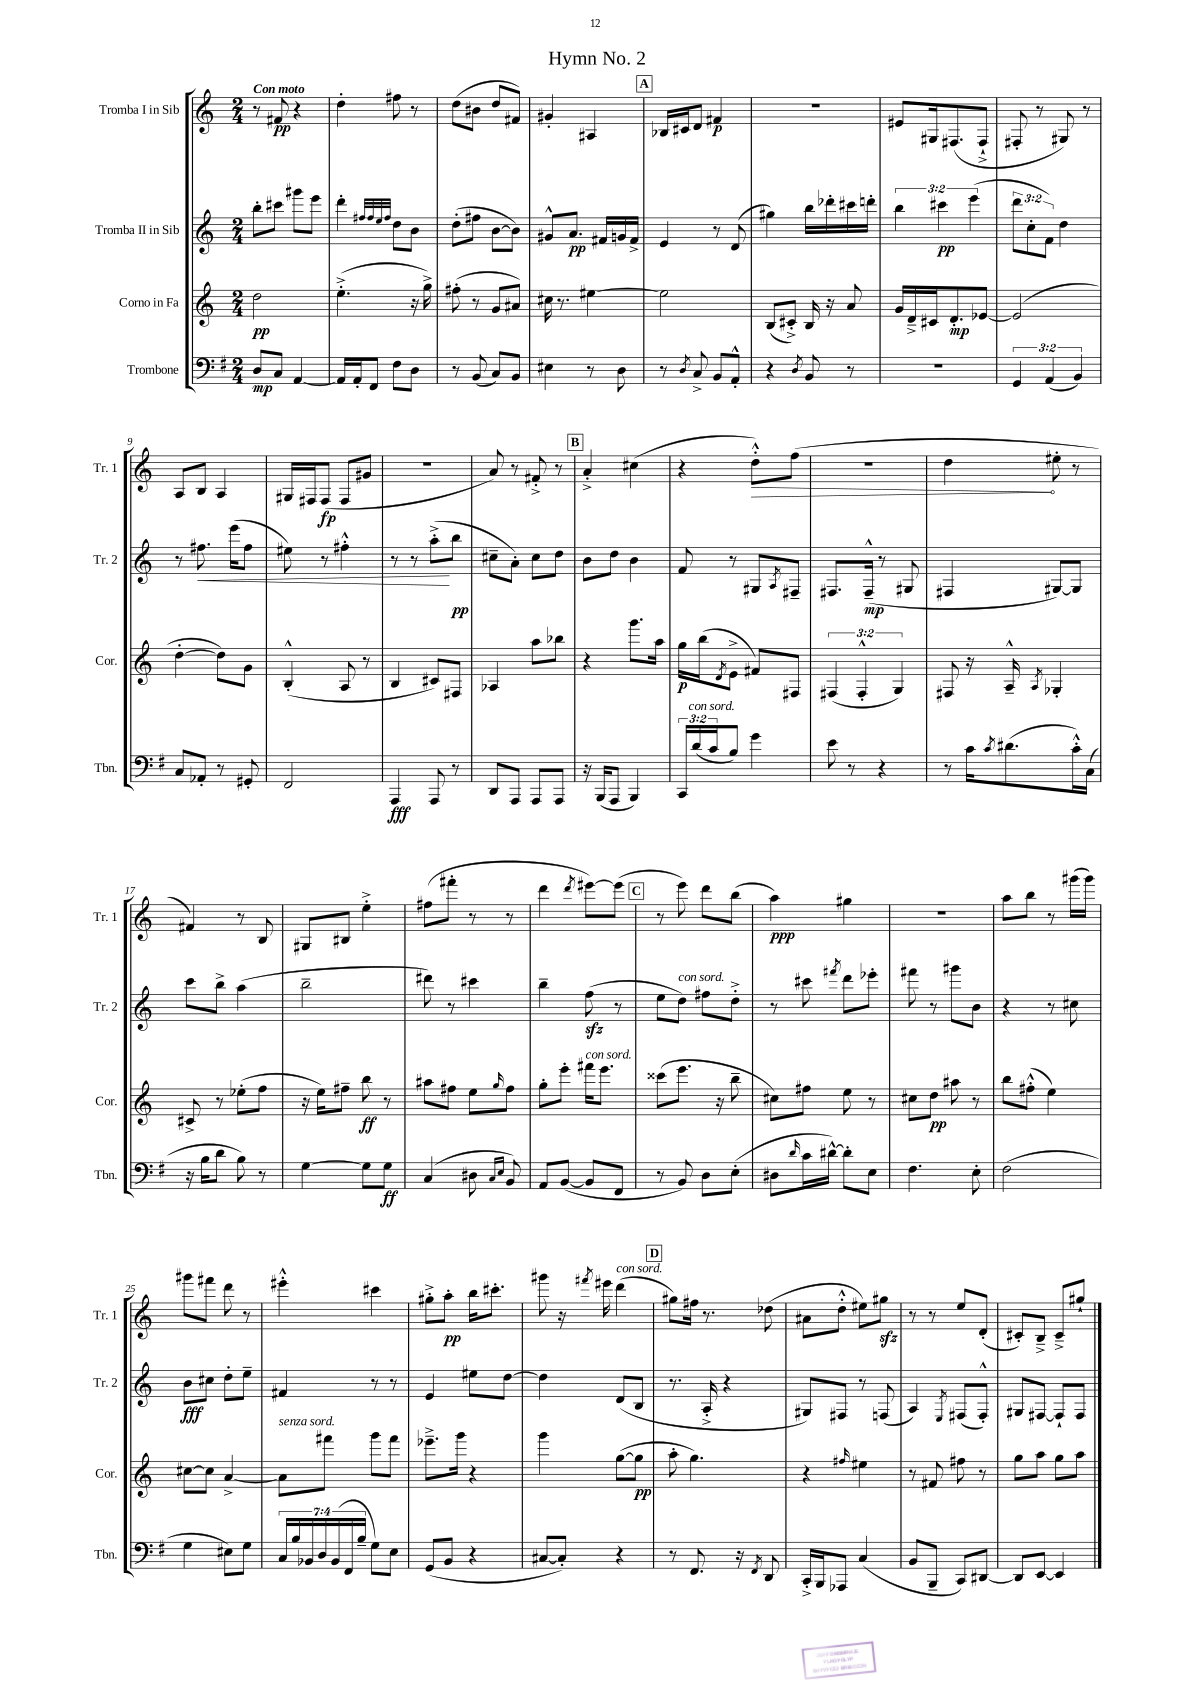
\header { title = "Hymn No. 2" }
<<
\new StaffGroup <<
\new Staff = "s0" \with { instrumentName = "Tromba I in Sib" shortInstrumentName = "Tr. 1" } {
    \clef treble \key c \major \numericTimeSignature \time 2/4 \tempo "Con moto"
    r8 fis'8\pp r4 |
    d''4-. fis''8 r8 |
    d''8( bis'8 d''8 fis'8) |
    gis'4-. ais4 |
    \mark \markup { \box "A" } bes16 cis'16 d'8 fis'4\p |
    r2 |
    eis'8 gis16 fis8.( fis8-!-> |
    fis8-. r8 gis8) r8 |
    a8 b8 a4 |
    gis16 fis16 fis8\fp( fis8 gis'8 |
    r2 |
    a'8) r8 fis'8-.-> r8 |
    \mark \markup { \box "B" } a'4-.-> cis''4( |
    r4 \once \override Hairpin.circled-tip = ##t d''8-.-^\>) f''8( |
    r2 |
    d''4\! eis''8-. r8 |
    fis'4) r8 b8 |
    gis8 bis8 e''4-.-> |
    fis''8( fis'''8-. r8 r8 |
    d'''4 \acciaccatura { d'''8 } eis'''8~) eis'''8( |
    \mark \markup { \box "C" } r8 e'''8) d'''8 b''8( |
    a''4\ppp) gis''4 |
    r2 |
    a''8 b''8 r8 gis'''16( gis'''16) |
    gis'''8 fis'''8 d'''8 r8 |
    eis'''4-.-^ cis'''4 |
    gis''8-.-> a''8-.\pp b''16 cis'''8.-. |
    gis'''8 r16 \acciaccatura { fis'''8 } eis'''16 d'''4^\markup { \italic "con sord." }( |
    \mark \markup { \box "D" } gis''8) fis''16 r8. des''8( |
    ais'8 d''8-.-^ eis''8) gis''8\sfz |
    r8 r8 e''8 d'8-.( |
    cis'8-.) b8---> cis'8---> gis''8-! \bar "|." |
}
\new Staff = "s1" \with { instrumentName = "Tromba II in Sib" shortInstrumentName = "Tr. 2" } {
    \clef treble \key c \major \numericTimeSignature \time 2/4 \override Staff.TupletNumber.text = #tuplet-number::calc-fraction-text
    b''8-. cis'''8 gis'''8 e'''8 |
    d'''4-. \grace { fis''32 fis''32 e''32 fis''32 } d''8 b'8 |
    d''8-.( fis''8 b'8~ b'8) |
    gis'8-^ a'8.\pp fis'16 g'16 fis'16-> |
    \mark \markup { \box "A" } e'4 r8 d'8( |
    gis''4) b''16 des'''16-. cis'''16 d'''16-. |
    \tuplet 3/2 { b''4 cis'''4\pp e'''4( } |
    \tuplet 3/2 { d'''8 c''8-. f'8) } d''4 |
    r8 fis''8.\< e'''16( fis''8 |
    eis''8) r8 fis''4-.-^ |
    r8 r8 a''8-.->\!( b''8\pp |
    cis''8-- a'8-.) cis''8 d''8 |
    \mark \markup { \box "B" } b'8 d''8 b'4 |
    f'8 r8 gis8 \acciaccatura { a8 } fis8-- |
    fis8. fis16---^\mp( r8 gis8 |
    fis4 gis8~) gis8 |
    c'''8 b''8-> a''4( |
    b''2-- |
    dis'''8) r8 cis'''4 |
    b''4-- f''8\sfz( r8 |
    \mark \markup { \box "C" } e''8 d''8^\markup { \italic "con sord." }) fis''8 d''8-.-> |
    r8 cis'''8 \acciaccatura { fis'''8 } d'''8 ees'''8-. |
    fis'''8 r8 gis'''8 b'8 |
    r4 r8 cis''8 |
    b'8\fff cis''8 d''8-. e''8-- |
    fis'4 r8 r8 |
    e'4 eis''8 d''8~ |
    d''4 d'8( b8 |
    \mark \markup { \box "D" } r8. a16-.-> r4 |
    gis8) fis8 r8 f8( |
    a4) \acciaccatura { e8 } fis8( fis8-.-^) |
    gis8 fis8~ fis8-! fis8 \bar "|." |
}
\new Staff = "s2" \with { instrumentName = "Corno in Fa" shortInstrumentName = "Cor." } {
    \clef treble \key c \major \numericTimeSignature \time 2/4 \override Staff.TupletNumber.text = #tuplet-number::calc-fraction-text
    d''2\pp |
    e''4.-.->( r16 g''16->) |
    fis''8-.( r8 g'8 ais'8) |
    cis''16 r8. eis''4~ |
    \mark \markup { \box "A" } eis''2 |
    b8( cis'8-.->) b16 r16 a'8 |
    g'16 d'16---> cis'16 d'8.-.\mp ees'8~ |
    ees'2( |
    d''4~-. d''8) g'8 |
    b4-.-^( a8 r8 |
    b4 cis'8) fis8 |
    aes4 a''8 bes''8 |
    \mark \markup { \box "B" } r4 g'''8. a''16 |
    g''16\p b''16( \acciaccatura { d'8 } e'8-> fis'8) fis8 |
    \tuplet 3/2 { fis4( fis4-.-^ g4) } |
    fis8 r16 a16---^ \acciaccatura { a8 } ges4-. |
    cis'8-> r8 ees''8-.( f''8 |
    r16 e''16) fis''8-- b''8\ff r8 |
    ais''8 fis''8 e''8 \grace { g''16 } fis''8 |
    g''8-. e'''8-. fis'''16^\markup { \italic "con sord." } e'''8. |
    \mark \markup { \box "C" } cisis'''8( e'''8. r16 b''8-- |
    cis''8) fis''8 e''8 r8 |
    cis''8 d''8\pp ais''8 r8 |
    b''8 fis''8-.-^( e''4) |
    cis''8~ cis''8 a'4~-> |
    a'8^\markup { \italic "senza sord." } fis'''8 g'''8 fis'''8 |
    ees'''8.---> g'''16 r4 |
    g'''4 g''8~( g''8\pp |
    \mark \markup { \box "D" } a''8-. g''4.) |
    r4 \grace { fis''16 } eis''4 |
    r8 fis'8 fis''8 r8 |
    g''8 a''8 g''8 a''8 \bar "|." |
}
\new Staff = "s3" \with { instrumentName = "Trombone" shortInstrumentName = "Tbn." } {
    \clef bass \key g \major \numericTimeSignature \time 2/4 \override Staff.TupletNumber.text = #tuplet-number::calc-fraction-text
    d8\mp c8 a,4~ |
    a,16 a,16-. fis,8 fis8 d8 |
    r8 b,8( c8) b,8 |
    eis4 r8 d8 |
    \mark \markup { \box "A" } r8 \acciaccatura { d8 } c8-> b,8 a,8-.-^ |
    r4 \acciaccatura { d8 } b,8 r8 |
    r2 |
    \tuplet 3/2 { g,4 a,4( b,4) } |
    c8 aes,8-. r8 gis,8-. |
    fis,2 |
    a,,4\fff a,,8 r8 |
    d,8 a,,8 a,,8 a,,8 |
    \mark \markup { \box "B" } r16 b,,16( a,,8 b,,4) |
    \tuplet 3/2 { c,16 d'16^\markup { \italic "con sord." }( c'16 } b8) g'4 |
    e'8 r8 r4 |
    r8 c'16 \acciaccatura { c'8 } dis'8.( c'16-.-^) c16( |
    r16 b16 d'8 b8) r8 |
    g4~ g8 g8\ff |
    c4( dis8 \grace { c16 e16 } b,8) |
    a,8 b,8~( b,8 fis,8 |
    \mark \markup { \box "C" } r8 b,8) d8 e8-.( |
    dis8 \grace { d'16 } c'16 dis'16~-^) dis'8-. e8 |
    fis4. e8-. |
    fis2( |
    g4 eis8) g8 |
    \tuplet 7/4 { c16 b16 bes,16 d16 bes,16( fis,16 b16-- } g8) e8 |
    g,8( b,8 r4 |
    cis8~ cis8-.) r4 |
    \mark \markup { \box "D" } r8 fis,8. r16 \acciaccatura { fis,8 } d,8 |
    c,16-.-> b,,16 aes,,8 c4( |
    b,8 b,,8-- c,8) dis,8~ |
    dis,8 e,8~ e,4 \bar "|." |
}
>>
>>
